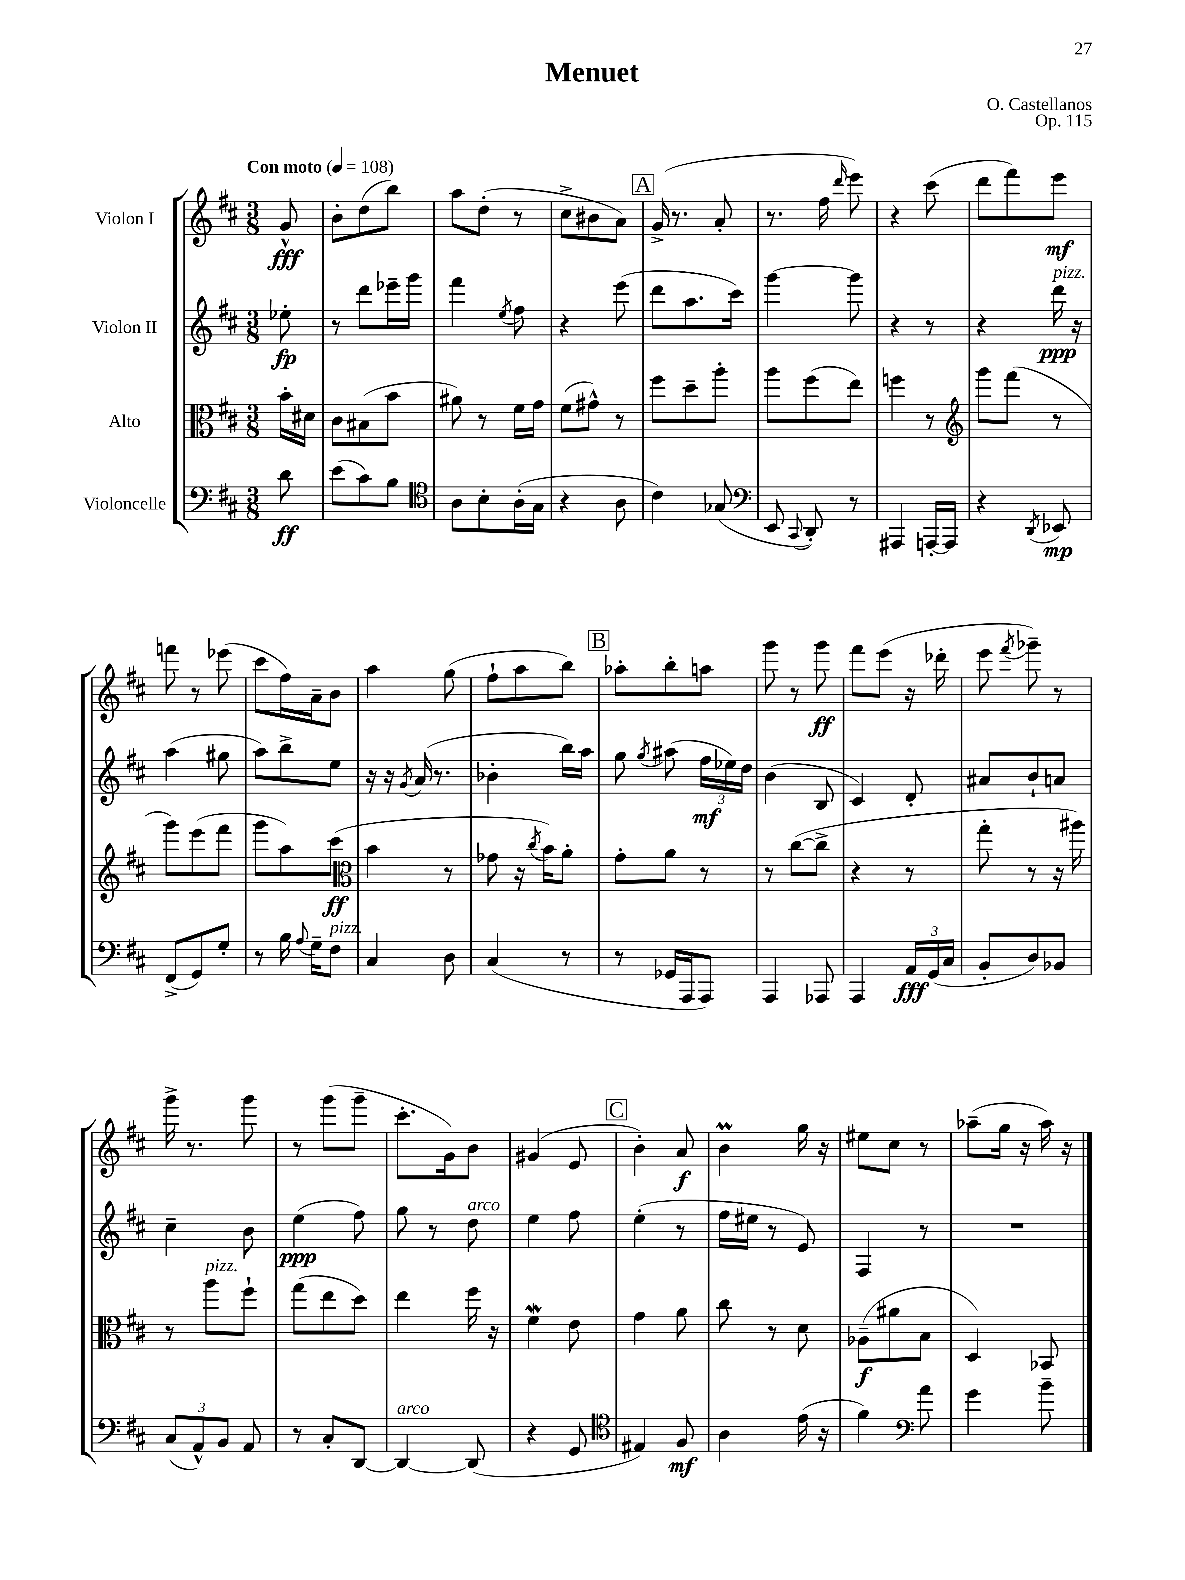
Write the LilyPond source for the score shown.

\header { title = "Menuet" composer = "O. Castellanos" opus = "Op. 115" }
<<
\new StaffGroup <<
\new Staff = "s0" \with { instrumentName = "Violon I" } {
    \clef treble \key d \major \numericTimeSignature \time 3/8 \partial 8 \tempo "Con moto" 4 = 108
    \autoBeamOff g'8-^\fff |
    b'8[-. d''8( b''8]) |
    a''8[ d''8]-.( r8 |
    cis''8[-> bis'8 a'8]) |
    \mark \markup { \box "A" } g'16->( r8. a'8-. |
    r8. fis''16 \grace { d'''16 } e'''8) |
    r4 cis'''8( |
    d'''8[ fis'''8) e'''8]\mf |
    f'''8 r8 ees'''8( |
    cis'''8[ fis''16) a'16-- b'8] |
    a''4 g''8( |
    fis''8[-! a''8 b''8]) |
    \mark \markup { \box "B" } aes''8[-. b''8-. a''8] |
    g'''8 r8 g'''8\ff |
    fis'''8[ e'''8]( r16 des'''16-. |
    e'''8 \acciaccatura { fis'''8 } ges'''8--) r8 |
    g'''16-> r8. g'''8 |
    r8 g'''8[( g'''8]-- |
    cis'''8.[-. g'16) b'8] |
    gis'4( e'8 |
    \mark \markup { \box "C" } b'4-.) a'8\f |
    b'4\prall g''16 r16 |
    eis''8[ cis''8] r8 |
    aes''8[--( g''16] r16 aes''16) r16 \bar "|." |
}
\new Staff = "s1" \with { instrumentName = "Violon II" } {
    \clef treble \key d \major \numericTimeSignature \time 3/8 \partial 8
    \autoBeamOff ees''8-.\fp |
    r8 d'''8[ ees'''16-- g'''16] |
    fis'''4 \acciaccatura { e''8 } fis''8 |
    r4 e'''8( |
    \mark \markup { \box "A" } d'''8[ a''8. cis'''16]) |
    g'''4~ g'''8 |
    r4 r8 |
    r4 d'''16\ppp^\markup { \italic "pizz." } r16 |
    a''4( gis''8 |
    a''8[) b''8-> e''8] |
    r16 r16 \acciaccatura { g'8 } a'16( r8. |
    bes'4-. b''16[) a''16] |
    \mark \markup { \box "B" } g''8 \acciaccatura { g''8 } ais''8( \tuplet 3/2 { fis''16[\mf ees''16) d''16] } |
    b'4( b8 |
    cis'4) d'8-. |
    ais'8[ b'8-! a'8] |
    cis''4-- b'8 |
    e''4\ppp( fis''8) |
    g''8 r8 d''8^\markup { \italic "arco" } |
    e''4 fis''8 |
    \mark \markup { \box "C" } e''4-.( r8 |
    fis''16[ eis''16] r8 e'8) |
    fis4 r8 |
    R4. \bar "|." |
}
\new Staff = "s2" \with { instrumentName = "Alto" } {
    \clef alto \key d \major \numericTimeSignature \time 3/8 \partial 8
    \autoBeamOff b'16[-. dis'16] |
    cis'8[ bis8( b'8] |
    ais'8) r8 fis'16[ g'16] |
    fis'8[( gis'8]-^) r8 |
    \mark \markup { \box "A" } fis''8[ d''8-- a''8]-. |
    a''8[ fis''8( e''8]) |
    f''4 r8 |
    \clef treble g'''8[ fis'''8]( r8 |
    g'''8[) e'''8( fis'''8] |
    g'''8[ a''8) cis'''8]\ff( |
    \clef alto b'4 r8 |
    ges'8 r16 \acciaccatura { cis''8 } b'16[) a'8]-. |
    \mark \markup { \box "B" } g'8[-. a'8] r8 |
    r8 cis''8[~( cis''8]-> |
    r4 r8 |
    g''8-. r8 r16 ais''16) |
    r8 a''8[^\markup { \italic "pizz." } fis''8]-! |
    g''8[( e''8 d''8]) |
    e''4 fis''16 r16 |
    fis'4\mordent e'8 |
    \mark \markup { \box "C" } g'4 a'8 |
    cis''8 r8 d'8 |
    aes8[--\f( ais'8 b8] |
    d4) bes,8 \bar "|." |
}
\new Staff = "s3" \with { instrumentName = "Violoncelle" } {
    \clef bass \key d \major \numericTimeSignature \time 3/8 \partial 8
    \autoBeamOff d'8\ff |
    e'8[( cis'8) b8] |
    \clef tenor a8[ b8-. a16-.( g16] |
    r4 a8 |
    \mark \markup { \box "A" } cis'4) ges8( |
    \clef bass e,8 \appoggiatura { cis,8 } d,8-.) r8 |
    ais,,4 a,,16[~-. a,,16] |
    r4 \acciaccatura { d,8 } ees,8\mp |
    fis,8[->( g,8) g8]-. |
    r8 b16 \appoggiatura { a8 } g16[-- fis8]^\markup { \italic "pizz." } |
    cis4 d8 |
    cis4( r8 |
    \mark \markup { \box "B" } r8 ges,16[ a,,16 a,,8]) |
    a,,4 aes,,8 |
    a,,4 \tuplet 3/2 { a,16[\fff g,16( cis16] } |
    b,8[-. d8) bes,8] |
    \tuplet 3/2 { cis8[( a,8-^) b,8] } a,8 |
    r8 cis8[-. d,8]~ |
    d,4~^\markup { \italic "arco" } d,8( |
    r4 g,8 |
    \mark \markup { \box "C" } \clef tenor eis4) fis8\mf |
    a4 e'16( r16 |
    fis'4) \clef bass a'8 |
    g'4 b'8-- \bar "|." |
}
>>
>>
\layout { \context { \Score \remove "Bar_number_engraver" } }
